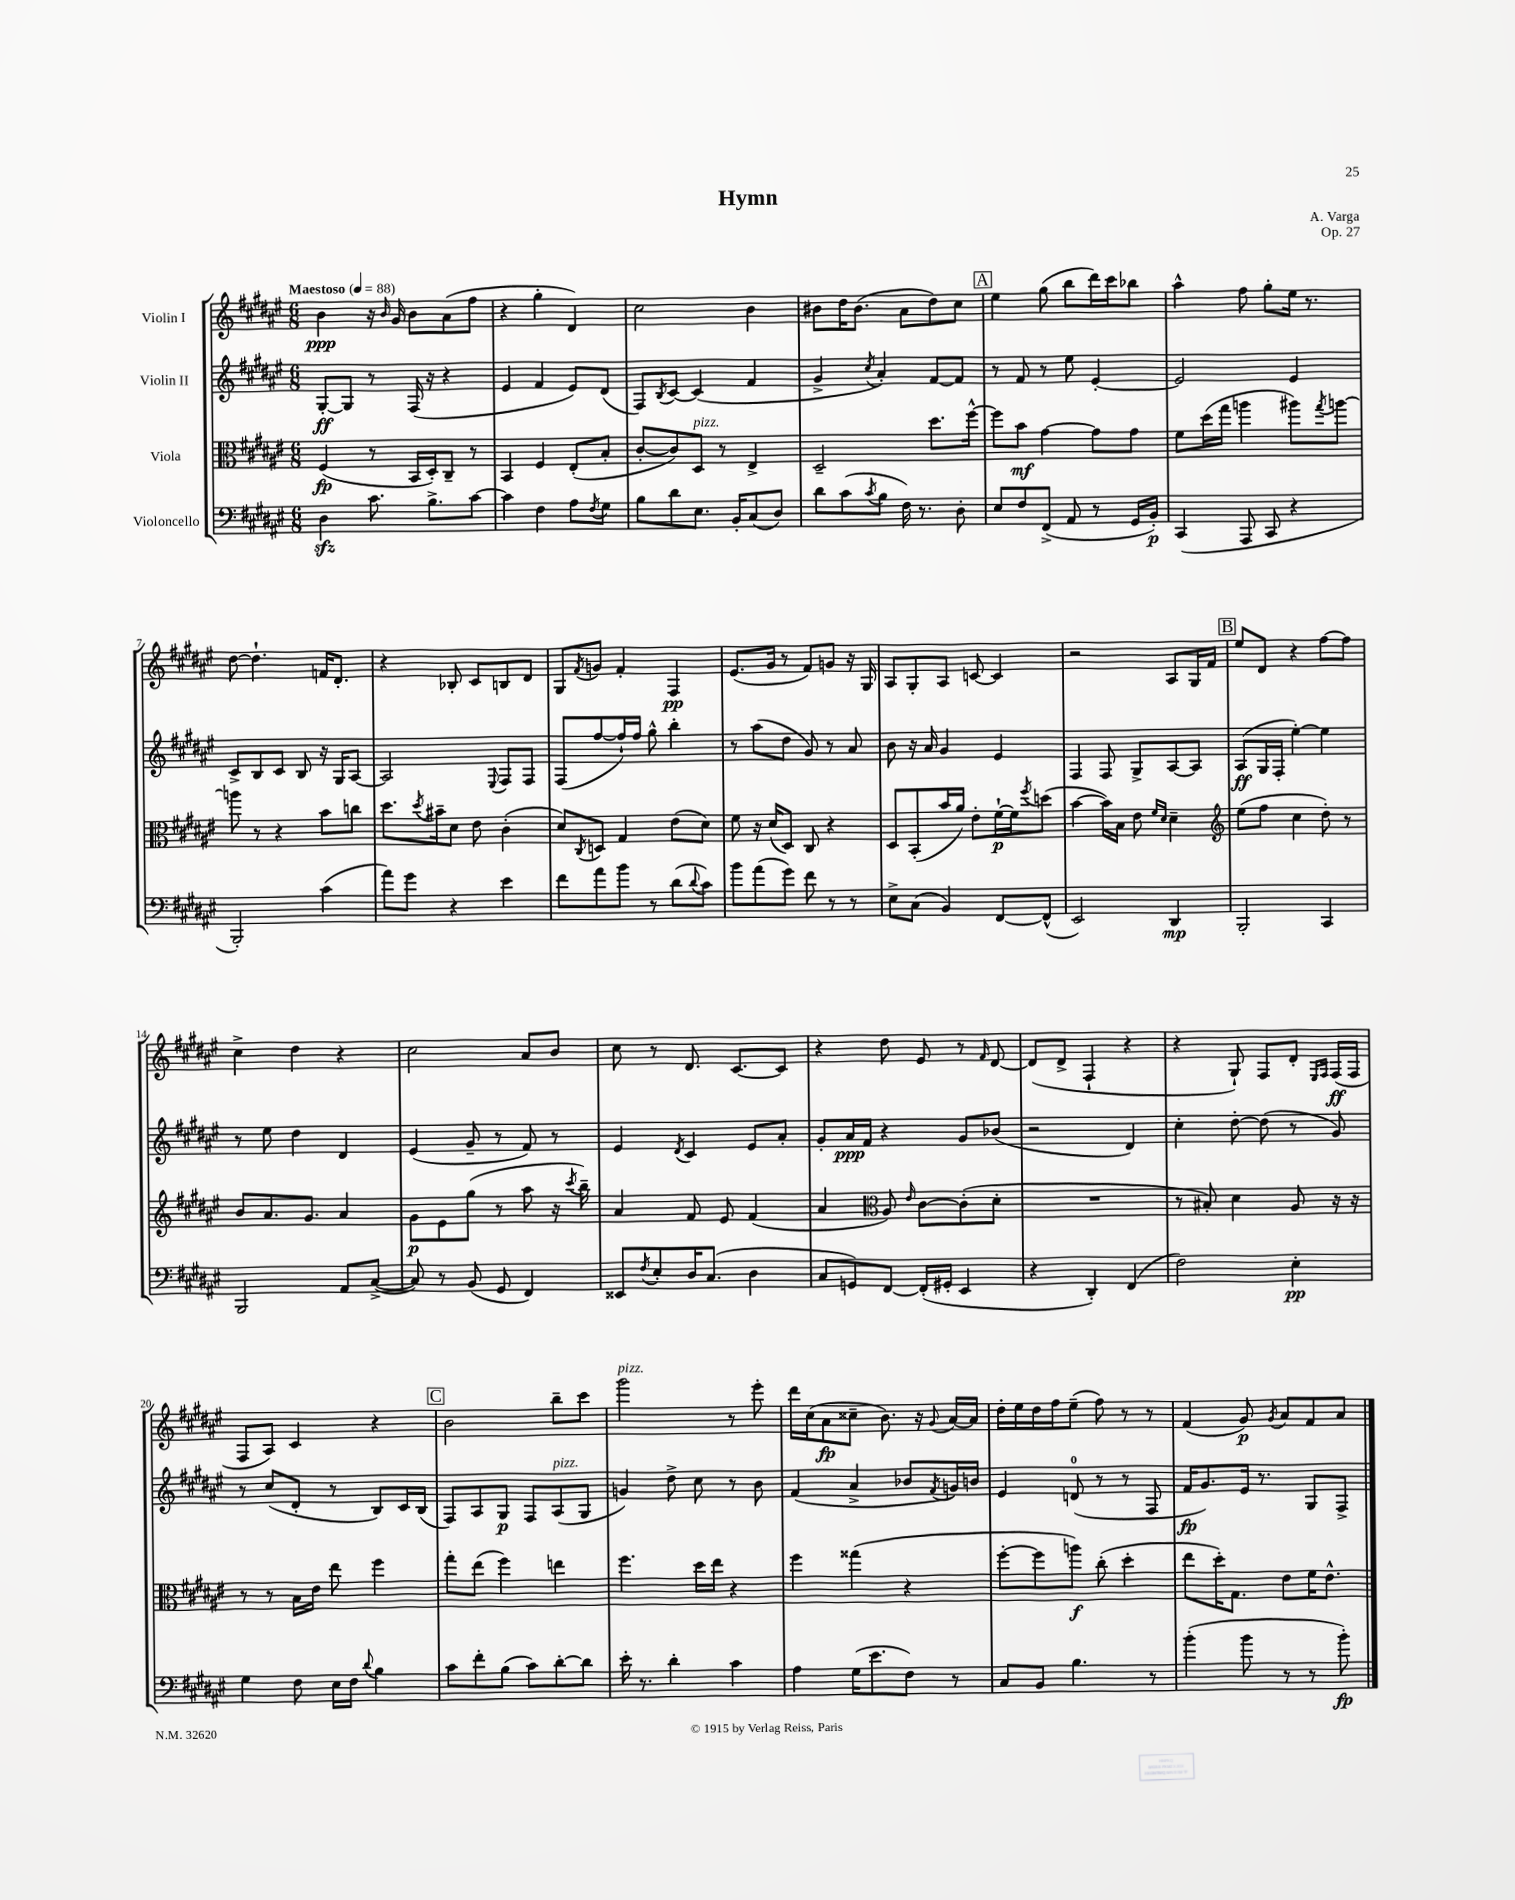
\header { title = "Hymn" composer = "A. Varga" opus = "Op. 27" }
<<
\new StaffGroup <<
\new Staff = "s0" \with { instrumentName = "Violin I" } {
    \clef treble \key fis \major \numericTimeSignature \time 6/8 \tempo "Maestoso" 4 = 88
    b'4\ppp r16 \grace { b'16 } gis'16 b'8 ais'8( fis''8 |
    r4 gis''4-. dis'4) |
    cis''2 b'4 |
    bis'8 dis''16 bis'8.( ais'8 dis''8) cis''8 |
    \mark \markup { \box "A" } eis''4 gis''8( b''8 dis'''16) cis'''16 bes''8 |
    ais''4-^ fis''8 gis''8-. eis''16 r8. |
    dis''8~ dis''4.-! f'16 dis'8.-. |
    r4 bes8-. cis'8 b8 dis'8 |
    gis8 \acciaccatura { fis'8 } g'8 fis'4-. fis4\pp |
    eis'8.( gis'16 r8 fis'8) g'8 r16 gis16 |
    ais8 gis8-. ais8 c'8~ c'4 |
    r2 ais8 gis16 fis'16 |
    \mark \markup { \box "B" } eis''8 dis'8 r4 fis''8~ fis''8 |
    cis''4-> dis''4 r4 |
    cis''2 ais'8 b'8 |
    cis''8 r8 dis'8. cis'8.~ cis'8 |
    r4 dis''8 eis'8 r8 \grace { fis'16 } dis'8~ |
    dis'8( dis'8-> fis4-! r4 |
    r4 gis8-!) fis8 dis'8-. \grace { eis16 fis16 } fis16\ff( fis16 |
    fis8 ais8) cis'4 r4 |
    \mark \markup { \box "C" } b'2 b''8-- cis'''8 |
    gis'''2^\markup { \italic "pizz." } r8 eis'''8-. |
    dis'''16 cis''16( ais'8\fp cisis''8-- b'8.) r16 \appoggiatura { gis'8 } ais'16~ ais'16 |
    dis''16-. eis''16 dis''16 fis''16 eis''8--( fis''8) r8 r8 |
    fis'4( gis'8\p) \acciaccatura { gis'8 } ais'8 fis'8 ais'8 \bar "|." |
}
\new Staff = "s1" \with { instrumentName = "Violin II" } {
    \clef treble \key fis \major \numericTimeSignature \time 6/8
    gis8~-.\ff gis8 r8 fis16( r16 r4 |
    eis'4 fis'4 eis'8) dis'8( |
    fis8) \acciaccatura { b8 } cis'8~ cis'4( fis'4 |
    gis'4-> \acciaccatura { cis''8 } ais'4-.) fis'8~ fis'8 |
    \mark \markup { \box "A" } r8 fis'8 r8 eis''8 eis'4~-. |
    eis'2 eis'4 |
    cis'8-> b8 cis'8 b8 r16 gis16 ais8~ |
    ais2 \appoggiatura { eis8 } fis8 fis8 |
    fis8( fis''8~ fis''16-!) fis''16 gis''8-^ b''4-. |
    r8 ais''8( dis''8 gis'8) r8 ais'8 |
    b'8 r16 ais'16 gis'4 eis'4 |
    fis4 fis8 gis8-> ais8~ ais8 |
    \mark \markup { \box "B" } ais8\ff( gis16 fis16-. eis''4~-.) eis''4 |
    r8 eis''8 dis''4 dis'4 |
    eis'4( gis'8-- r8 fis'8) r8 |
    eis'4 \acciaccatura { dis'8 } cis'4 eis'8 ais'8-. |
    gis'8-. ais'16\ppp fis'16 r4 gis'8 bes'8( |
    r2 dis'4) |
    cis''4-. dis''8~-. dis''8( r8 gis'8) |
    r8 cis''8( dis'8-. r8 b8) cis'16 b16( |
    \mark \markup { \box "C" } fis8) ais8 gis8\p fis8 ais8^\markup { \italic "pizz." }( gis8 |
    g'4) dis''8-> cis''8 r8 b'8 |
    fis'4( ais'4-> bes'8 \acciaccatura { fis'8 } g'16) b'16 |
    eis'4 d'8-0( r8 r8 fis8 |
    fis'16\fp gis'8.) eis'16 r8. gis8 fis8-> \bar "|." |
}
\new Staff = "s2" \with { instrumentName = "Viola" } {
    \clef alto \key fis \major \numericTimeSignature \time 6/8
    fis4\fp( r8 b,16 dis16-.) cis8-- r8 |
    b,4 fis4 eis8-.( b8-. |
    cis'8~-. cis'8) dis8^\markup { \italic "pizz." } r8 eis4-> |
    dis2-- dis''8. fis''16~-^ |
    \mark \markup { \box "A" } fis''8 b'8\mf gis'4~ gis'8 gis'8 |
    fis'8 dis''16( gis''16 a''4 ais''8) \acciaccatura { gis''8 } a''8~ |
    a''8 r8 r4 b'8 c''8 |
    dis''8. \acciaccatura { dis''8 } bis'16-- dis'8 eis'8 cis'4-.( |
    dis'8) \acciaccatura { cis8 } d8 gis4 eis'8( dis'8) |
    fis'8 r16 dis'16( dis8) cis8 r4 |
    dis8 b,8-.( b'16 ais'16) eis'8-. fis'16~-!\p fis'16 \acciaccatura { fis''8 } d''8( |
    b'4~ b'16) b16 eis'8 \grace { fis'16 dis'16 } dis'4-- |
    \mark \markup { \box "B" } \clef treble eis''8( fis''8 cis''4 dis''8-.) r8 |
    b'8 ais'8. gis'8. ais'4 |
    gis'8\p eis'8 gis''8( r8 ais''8 r16 \acciaccatura { cis'''8 } b''16--) |
    ais'4 fis'8 eis'8 fis'4( |
    ais'4 \clef alto ais8) \grace { eis'16 } cis'8~ cis'8-.( dis'8-. |
    R2. |
    r8 bis8-.) dis'4 ais8 r16 r16 |
    r8 r8 b16 eis'16 eis''8 fis''4 |
    \mark \markup { \box "C" } gis''8-. eis''8( fis''4) e''4 |
    fis''4. dis''16 eis''16 r4 |
    fis''4 gisis''4( r4 |
    fis''8~-. fis''8 a''8\f) cis''8-.( dis''4-. |
    eis''8 dis''16-.) gis8. eis'8 fis'16 eis'8.-^ \bar "|." |
}
\new Staff = "s3" \with { instrumentName = "Violoncello" } {
    \clef bass \key fis \major \numericTimeSignature \time 6/8
    dis4\sfz cis'8. b8.-> cis'8~ |
    cis'4 fis4 ais8 \acciaccatura { fis8 } gis8 |
    b8 dis'8 eis8. b,16-. cis8( dis8) |
    dis'8 cis'8( \acciaccatura { cis'8 } b8 fis16) r8. dis8-. |
    \mark \markup { \box "A" } eis8 fis8 fis,8->( ais,8 r8 gis,16 b,16-.\p) |
    cis,4( ais,,8 cis,8 r4 |
    b,,2-.) cis'4( |
    ais'8) gis'8 r4 eis'4 |
    fis'8 ais'8 b'8 r8 dis'8( \appoggiatura { dis'8 } cis'8) |
    b'8 ais'8( gis'8) fis'8 r8 r8 |
    eis8-> cis8( b,4) fis,8~ fis,8-^( |
    eis,2) dis,4\mp |
    \mark \markup { \box "B" } b,,2-. cis,4 |
    b,,2 ais,8 cis8~->( |
    cis8) r8 b,8( gis,8 fis,4) |
    eisis,8 \acciaccatura { fis8 } eis8-. dis16 cis8.( dis4 |
    cis8 g,8) fis,8~ fis,16-.( gis,16-. eis,4 |
    r4 dis,4-.) fis,4( |
    fis2) eis4-.\pp |
    gis4 fis8 eis16 fis16 \appoggiatura { dis'8 } b4 |
    \mark \markup { \box "C" } cis'8 fis'8-. b8( cis'8) dis'8~-. dis'8 |
    eis'16-. r8. dis'4-. cis'4 |
    ais4 gis16( eis'8. fis8) r8 |
    cis8 b,8 b4. r8 |
    b'4-.( b'8 r8 r8 b'8-.\fp) \bar "|." |
}
>>
>>
